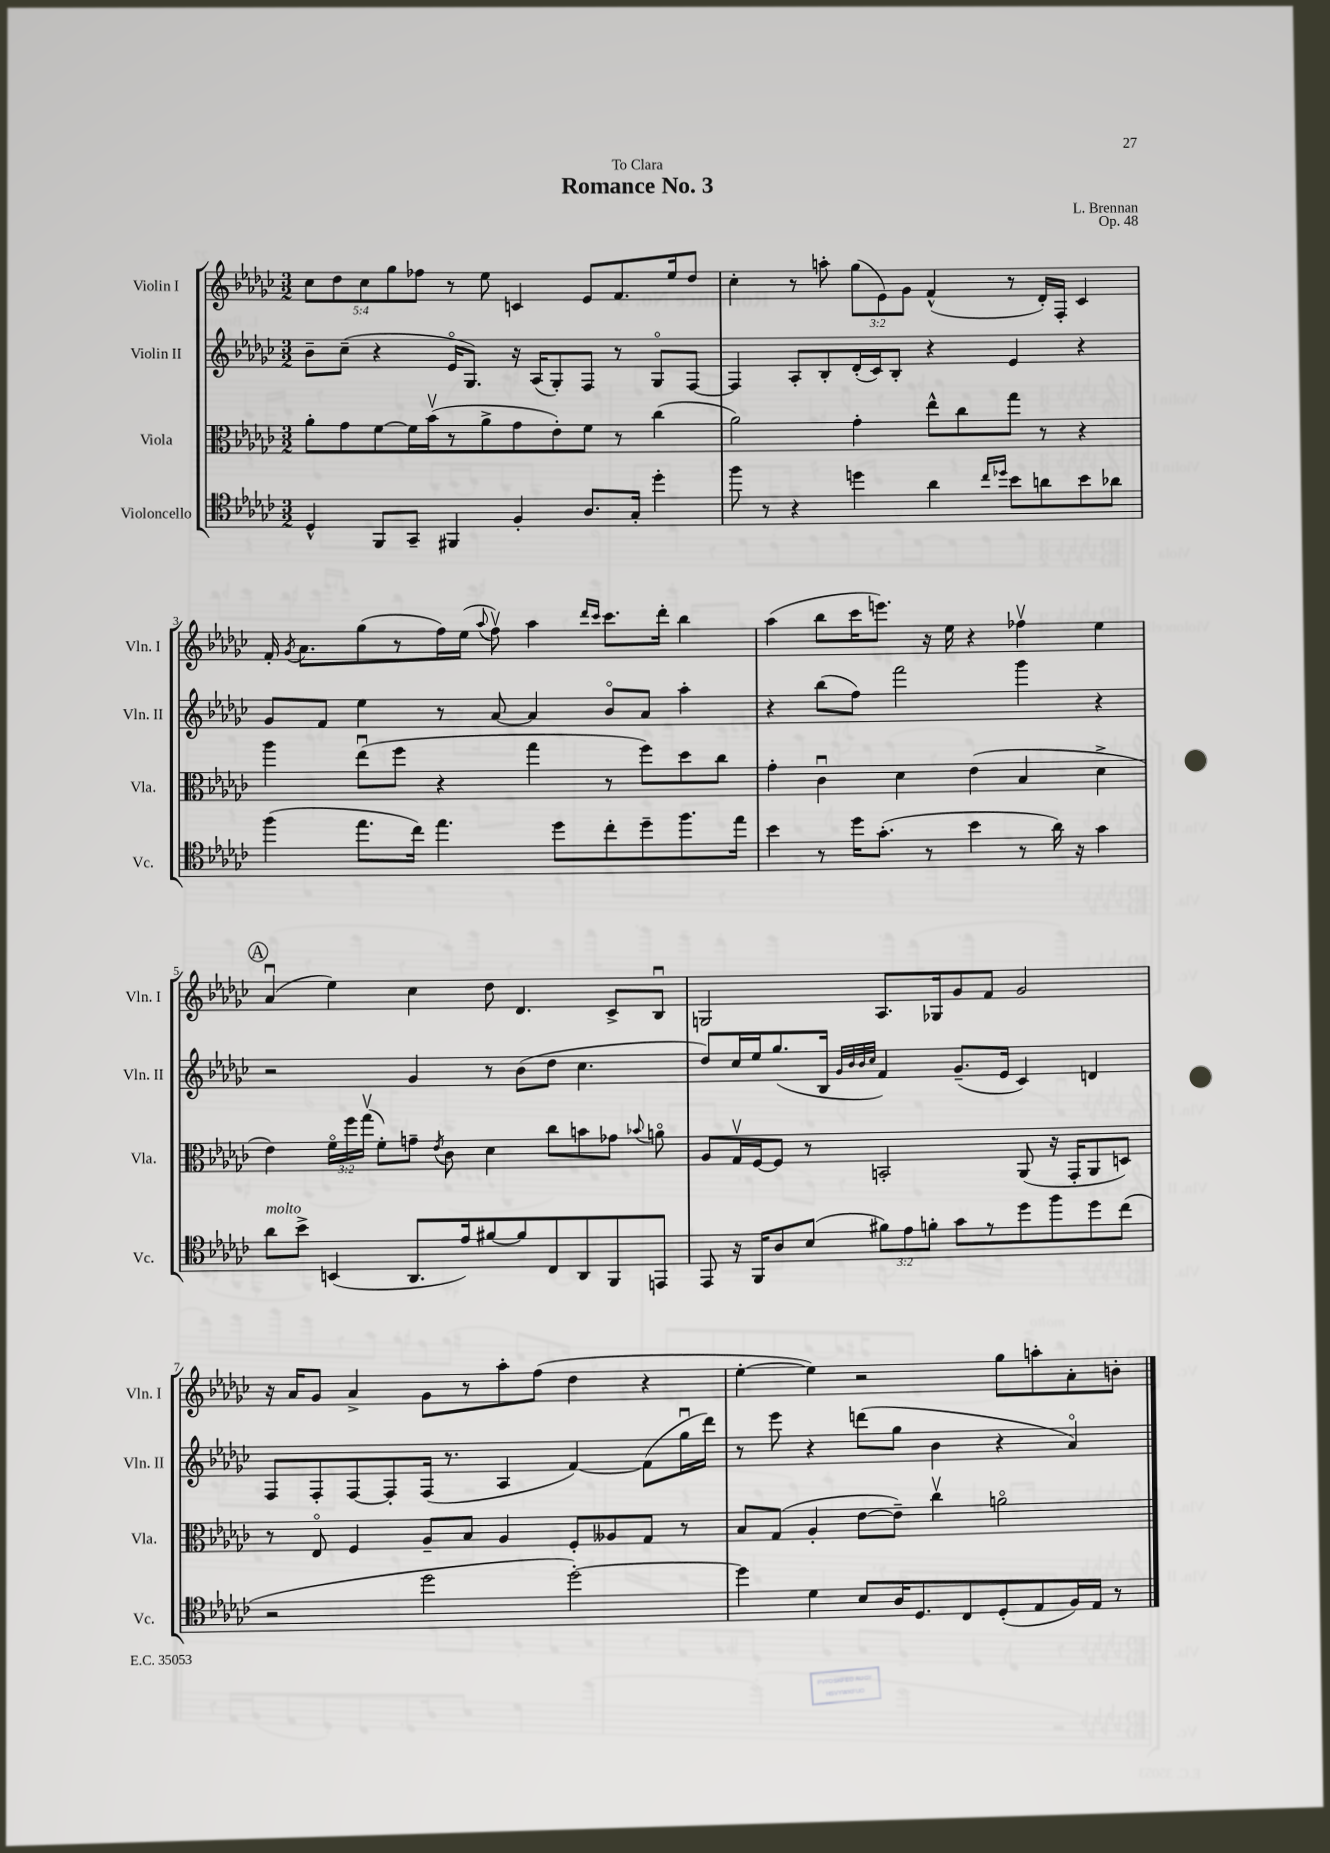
\header { title = "Romance No. 3" composer = "L. Brennan" dedication = "To Clara" opus = "Op. 48" }
<<
\new StaffGroup <<
\new Staff = "s0" \with { instrumentName = "Violin I" shortInstrumentName = "Vln. I" } {
    \clef treble \key ges \major \numericTimeSignature \time 3/2 \override Staff.TupletNumber.text = #tuplet-number::calc-fraction-text
    \autoBeamOff \tuplet 5/4 { ces''8[ des''8 ces''8 ges''8 fes''8] } r8 ees''8 c'4 ees'8[ f'8. ees''16 des''8] |
    ces''4-. r8 a''8-. \tuplet 3/2 { ges''8[( ees'8) ges'8] } f'4-^( r8 des'16[-.) f16]-. ces'4 |
    f'16-. \acciaccatura { ges'8 } aes'8.[ ges''8( r8 f''16) ees''16]( \appoggiatura { aes''8 } f''8\upbow) aes''4 \grace { des'''16[ ces'''16] } ces'''8.[ des'''16]-. bes''4 |
    aes''4( bes''8[ ces'''16 e'''8.]) r16 ees''16 r4 fes''4\upbow ees''4 |
    \mark \markup { \circle "A" } aes'4\downbow( ees''4) ces''4 des''8 des'4. ces'8[-> bes8]\downbow |
    g2 aes8.[ ges16 ges'8 f'8] ges'2 |
    r16 aes'16[ ges'8] aes'4-> ges'8[ r8 aes''8-. f''8]( des''4 r4 |
    ees''4~-. ees''4) r2 ges''8[ a''8-. aes'8-. b'8]-. \bar "|." |
}
\new Staff = "s1" \with { instrumentName = "Violin II" shortInstrumentName = "Vln. II" } {
    \clef treble \key ges \major \numericTimeSignature \time 3/2
    \autoBeamOff bes'8[-- ces''8]--( r4 ees'16[\flageolet ges8.]) r16 aes16[( ges8-.) f8] r8 ges8[\flageolet f8]~ |
    f4 aes8[-. bes8-. des'16-.( ces'16) bes8]-. r4 ees'4 r4 |
    ges'8[ f'8] ees''4 r8 aes'8~ aes'4 bes'8[\flageolet aes'8] aes''4-. |
    r4 bes''8[( f''8]) f'''2 ges'''4 r4 |
    \mark \markup { \circle "A" } r2 ges'4 r8 bes'8[( des''8] ces''4. |
    des''8[) ces''16 ees''16 ges''8.( bes16] \grace { ges'32[ bes'32 bes'32 ces''32] } f'4) ges'8.[--( ees'16] ces'4) d'4 |
    f8[ f8-. f8~ f8-. f16]( r8. aes4 f'4~) f'8[( ges''16\downbow des'''16]) |
    r8 ees'''8 r4 d'''8[( ges''8] bes'4 r4 aes'4\flageolet) \bar "|." |
}
\new Staff = "s2" \with { instrumentName = "Viola" shortInstrumentName = "Vla." } {
    \clef alto \key ges \major \numericTimeSignature \time 3/2 \override Staff.TupletNumber.text = #tuplet-number::calc-fraction-text
    \autoBeamOff aes'8[-. ges'8 f'8~ f'16 bes'16\upbow( r8 aes'8-> ges'8 ees'8-.) f'8] r8 ces''4( |
    aes'2) ges'4-. ees''8[-^ ces''8 ges''8] r8 r4 |
    aes''4 ees''8[\downbow( f''8] r4 ges''4 r8 f''8[) des''8 ces''8] |
    ges'4-. ces'4\downbow des'4 ees'4( bes4 des'4-> |
    \mark \markup { \circle "A" } ees'4) \tuplet 3/2 { f'16[\flageolet f''16 ges''16]\upbow( } f'8[-.) g'8]-- \acciaccatura { ees'8 } ces'8 des'4 ces''8[ b'8 ges'8] \appoggiatura { bes'8 } a'8\flageolet |
    aes8[ ges16\upbow f16~ f8] r8 b,2-. aes,8( r16 ges,16[-. aes,8 d8]) |
    r8 ees8\flageolet f4 aes8[-- bes8] aes4 f8[-. aeses8 ges8] r8 |
    bes8[ ges8]( aes4-. ees'8[~ ees'8]--) ces''4\upbow a'2\flageolet \bar "|." |
}
\new Staff = "s3" \with { instrumentName = "Violoncello" shortInstrumentName = "Vc." } {
    \clef tenor \key ges \major \numericTimeSignature \time 3/2 \override Staff.TupletNumber.text = #tuplet-number::calc-fraction-text
    \autoBeamOff des4-^ f,8[ ges,8]-- fis,4 f4-. aes8.[ ges16]-. des''4-. |
    f''8 r8 r4 d''4 aes'4 \grace { ces''16[ des''16] } bes'8[ a'8 bes'8 aes'8] |
    f''4( ees''8.[ ces''16]) ees''4. des''8[ ces''8-. des''8-- f''8. ees''16] |
    bes'4 r8 des''16[ ges'8.]-.( r8 bes'4 r8 aes'16) r16 ges'4 |
    \mark \markup { \circle "A" } aes'8[^\markup { \italic "molto" } bes'8]-> b,4( aes,8.[ ees'16) fis'8~ fis'8 ces8 aes,8 f,8 e,8] |
    ees,8 r16 f,16[ aes8 bes8]( \tuplet 3/2 { fis'8[) ees'8 f'8]-. } ges'8[ r8 des''8 f''8 des''8 ces''8]( |
    r2 des''2 des''2~-.) |
    des''4 des'4 bes8[ aes16 des8. ces8 des8-.( ees8 f16) ees16] r8 \bar "|." |
}
>>
>>
